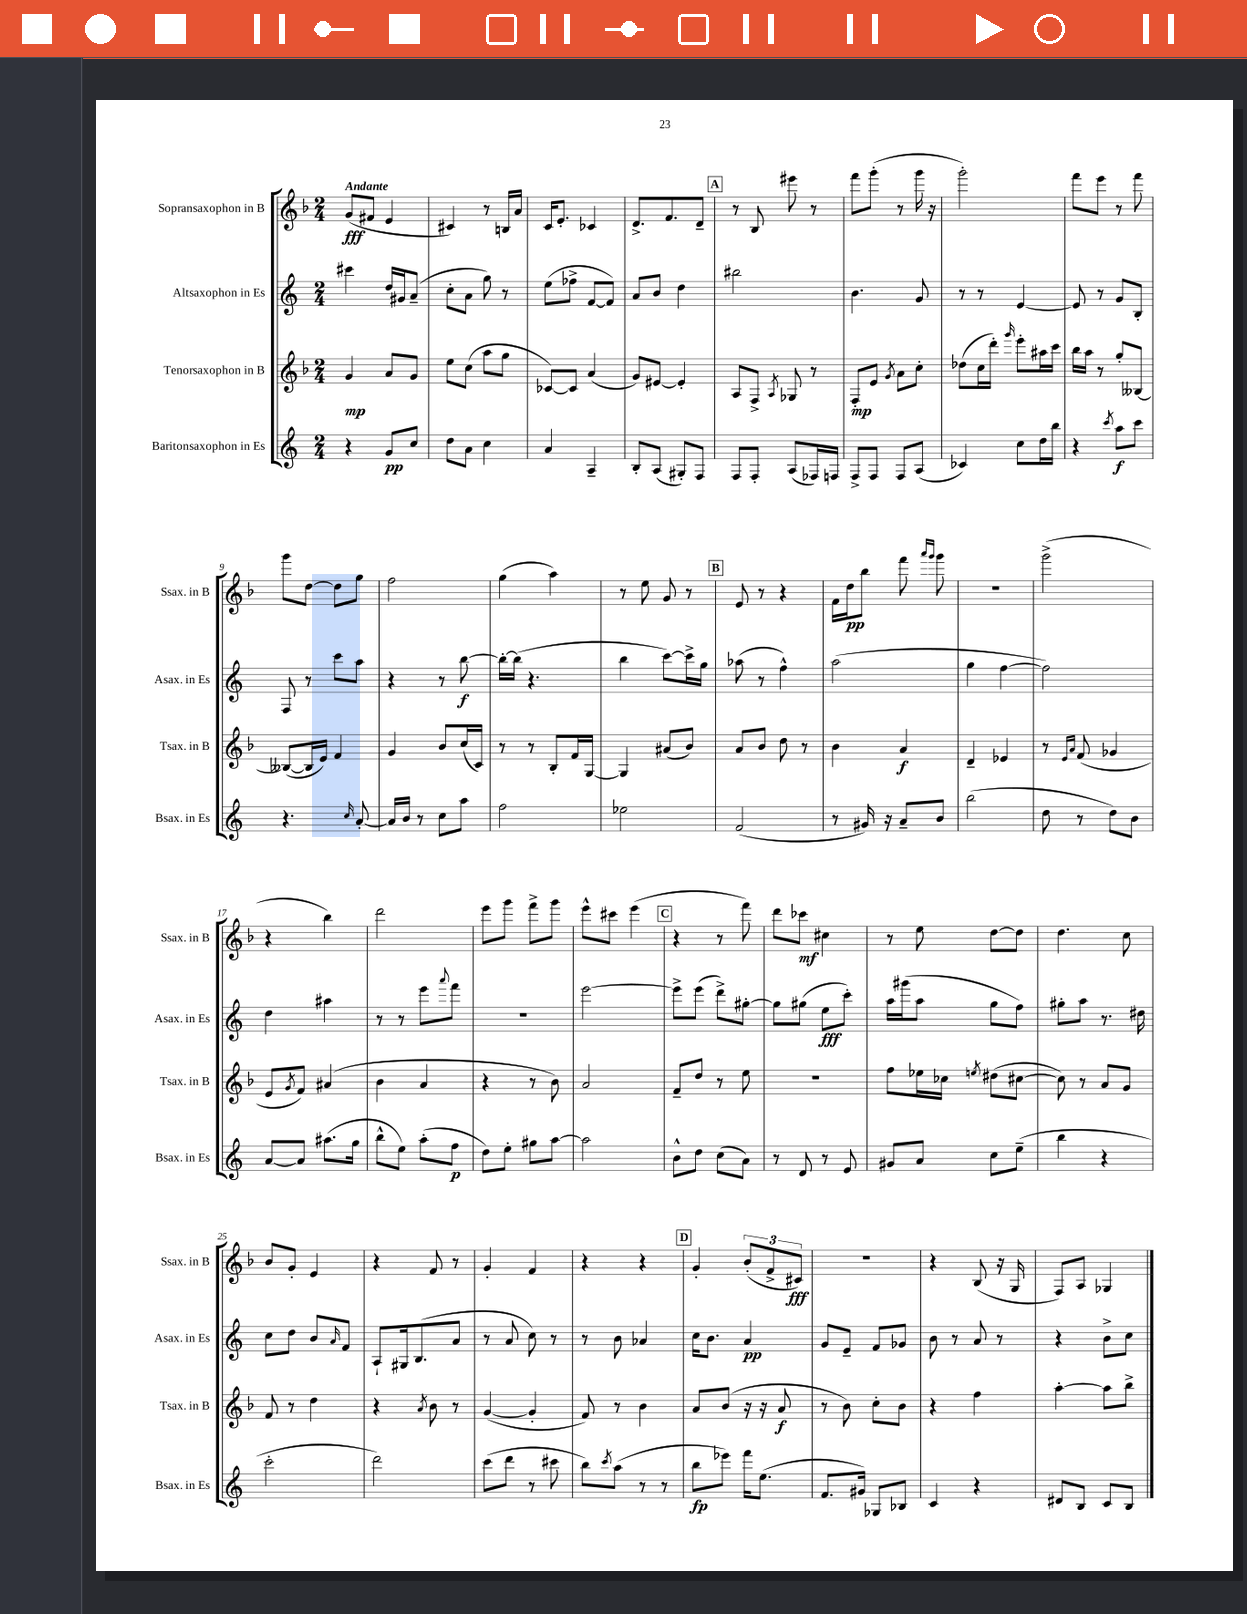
<<
\new StaffGroup <<
\new Staff = "s0" \with { instrumentName = "Sopransaxophon in B" shortInstrumentName = "Ssax. in B" } {
    \clef treble \key f \major \numericTimeSignature \time 2/4 \tempo "Andante"
    g'8\fff( fis'8 e'4 |
    cis'4) r8 b16 a'16 |
    c'16 e'8.-. ces'4 |
    d'8.-> f'8. d'8-- |
    \mark \markup { \box "A" } r8 bes8 eis'''8 r8 |
    f'''8 g'''8-.( r8 g'''16 r16 |
    g'''2-.) |
    f'''8 e'''8 r8 f'''8 |
    g'''8 d''8~ d''8 g''8 |
    f''2 |
    g''4( a''4) |
    r8 e''8 g'8 r8 |
    \mark \markup { \box "B" } e'8 r8 r4 |
    f'16 d''16\pp bes''8 f'''8 \grace { a'''16 g'''16 } g'''8 |
    r2 |
    g'''2->( |
    r4 bes''4) |
    d'''2 |
    e'''8 g'''8 f'''8-> g'''8 |
    e'''8-^ cis'''8 e'''4( |
    \mark \markup { \box "C" } r4 r8 f'''8) |
    d'''8 ces'''8\mf cis''4 |
    r8 e''8 d''8~ d''8 |
    d''4. c''8 |
    bes'8 g'8-. e'4 |
    r4 f'8 r8 |
    g'4-. f'4 |
    r4 r4 |
    \mark \markup { \box "D" } g'4-. \tuplet 3/2 { bes'8-.( f'8-> cis'8\fff) } |
    r2 |
    r4 bes8( r16 g16 |
    f8) a8 ges4 \bar "|." |
}
\new Staff = "s1" \with { instrumentName = "Altsaxophon in Es" shortInstrumentName = "Asax. in Es" } {
    \clef treble \key c \major \numericTimeSignature \time 2/4
    cis'''4 d''16 gis'16 a'8--( |
    c''8-. a'8 g''8) r8 |
    e''8( fes''8-> f'8~ f'8) |
    a'8 b'8 d''4 |
    \mark \markup { \box "A" } bis''2 |
    b'4. g'8 |
    r8 r8 e'4~ |
    e'8 r8 g'8 b8-. |
    f8 r8 c'''8 a''8 |
    r4 r8 b''8~\f |
    b''16~-. b''16( r4. |
    b''4 c'''8~) c'''16-> g''16 |
    \mark \markup { \box "B" } aes''8( r8 f''4-^) |
    a''2( |
    g''4 f''4~ |
    f''2) |
    d''4 ais''4 |
    r8 r8 e'''8 \appoggiatura { a'''8 } f'''8 |
    r2 |
    e'''2~ |
    \mark \markup { \box "C" } e'''8-> e'''8( d'''8->) gis''8~-. |
    gis''8 gis''8( e''8\fff c'''8-.) |
    a''16 gis'''16( a''8 g''8 f''8) |
    gis''8-. a''8 r8. dis''16 |
    c''8 d''8 b'8 \grace { a'16 } f'8 |
    a8-! gis16 b8.( a'8 |
    r8 a'8 c''8) r8 |
    r8 b'8 aes'4 |
    \mark \markup { \box "D" } c''16 b'8. a'4\pp |
    g'8 e'8-- f'8 ges'8 |
    b'8 r8 a'8 r8 |
    r4 b'8-> c''8 \bar "|." |
}
\new Staff = "s2" \with { instrumentName = "Tenorsaxophon in B" shortInstrumentName = "Tsax. in B" } {
    \clef treble \key f \major \numericTimeSignature \time 2/4
    g'4\mp a'8 g'8 |
    e''8 c''8( a''8 g''8 |
    ces'8~) ces'8 a'4( |
    g'8) eis'8~ eis'4-. |
    \mark \markup { \box "A" } a8 f8-> \acciaccatura { a8 } ges8 r8 |
    f8-.\mp e'8 \acciaccatura { g'8 } a'8 c''8-. |
    des''8( c''16 d'''16-.) \grace { g'''16 } e'''8-. ais''16 c'''16 |
    bes''16 a''16 r8 g''8-. beses8~ |
    beses8~( beses16 e'16) f'4 |
    g'4 bes'8 c''16( c'16) |
    r8 r8 bes8-. f'16 g16~ |
    g4 ais'8( bes'8) |
    \mark \markup { \box "B" } a'8 bes'8 d''8 r8 |
    bes'4 a'4\f |
    d'4-- ees'4 |
    r8 \grace { e'16 a'16 } f'8( ges'4 |
    e'8 \acciaccatura { g'8 } f'8) ais'4( |
    bes'4 a'4 |
    r4 r8 bes'8) |
    a'2 |
    \mark \markup { \box "C" } f'8-- d''8 r8 e''8 |
    R2 |
    f''8 ees''16 ces''16 \acciaccatura { e''8 } dis''8( cis''8~ |
    cis''8) r8 a'8 g'8 |
    f'8 r8 d''4 |
    r4 \acciaccatura { a'8 } bes'8 r8 |
    g'4~( g'4-. |
    f'8) r8 bes'4 |
    \mark \markup { \box "D" } a'8 bes'8( r16 r16 a'8\f |
    r8 bes'8) c''8-. bes'8 |
    r4 f''4 |
    a''4~-. a''8 bes''8-> \bar "|." |
}
\new Staff = "s3" \with { instrumentName = "Baritonsaxophon in Es" shortInstrumentName = "Bsax. in Es" } {
    \clef treble \key c \major \numericTimeSignature \time 2/4
    r4 g'8\pp c''8 |
    d''8 a'8 c''4 |
    a'4 a4-- |
    b8-. a8( gis8-.) f8 |
    \mark \markup { \box "A" } f8 f8-. a8( fes16) f16 |
    f8-> f8 f8 a8( |
    ces'4) c''8 d''16 b''16 |
    r4 \acciaccatura { c'''8 } a''8\f c'''8 |
    r4. \grace { c''16 } a'8~-. |
    a'16 b'16 r8 c''8 a''8 |
    f''2 |
    ees''2 |
    \mark \markup { \box "B" } f'2( |
    r8 gis'16) r16 a'8-- b'8 |
    b''2( |
    d''8 r8 d''8) b'8 |
    a'8~ a'8 ais''8.( g''16 |
    b''8-^ e''8) a''8-.( f''8\p |
    d''8) e''8-. gis''8 a''8~ |
    a''2 |
    \mark \markup { \box "C" } b'8-^ d''8 c''8( a'8) |
    r8 d'8 r8 e'8 |
    gis'8 a'8 c''8 e''8--( |
    b''4 r4 |
    c'''2-. |
    d'''2) |
    c'''8( d'''8 r8 cis'''8 |
    b''8) \acciaccatura { c'''8 } a''8( r8 r8 |
    \mark \markup { \box "D" } b''8\fp ees'''8) f'''16 e''8.( |
    f'8. gis'16) ges8 bes8 |
    c'4 r4 |
    dis'8 b8 c'8 b8 \bar "|." |
}
>>
>>
